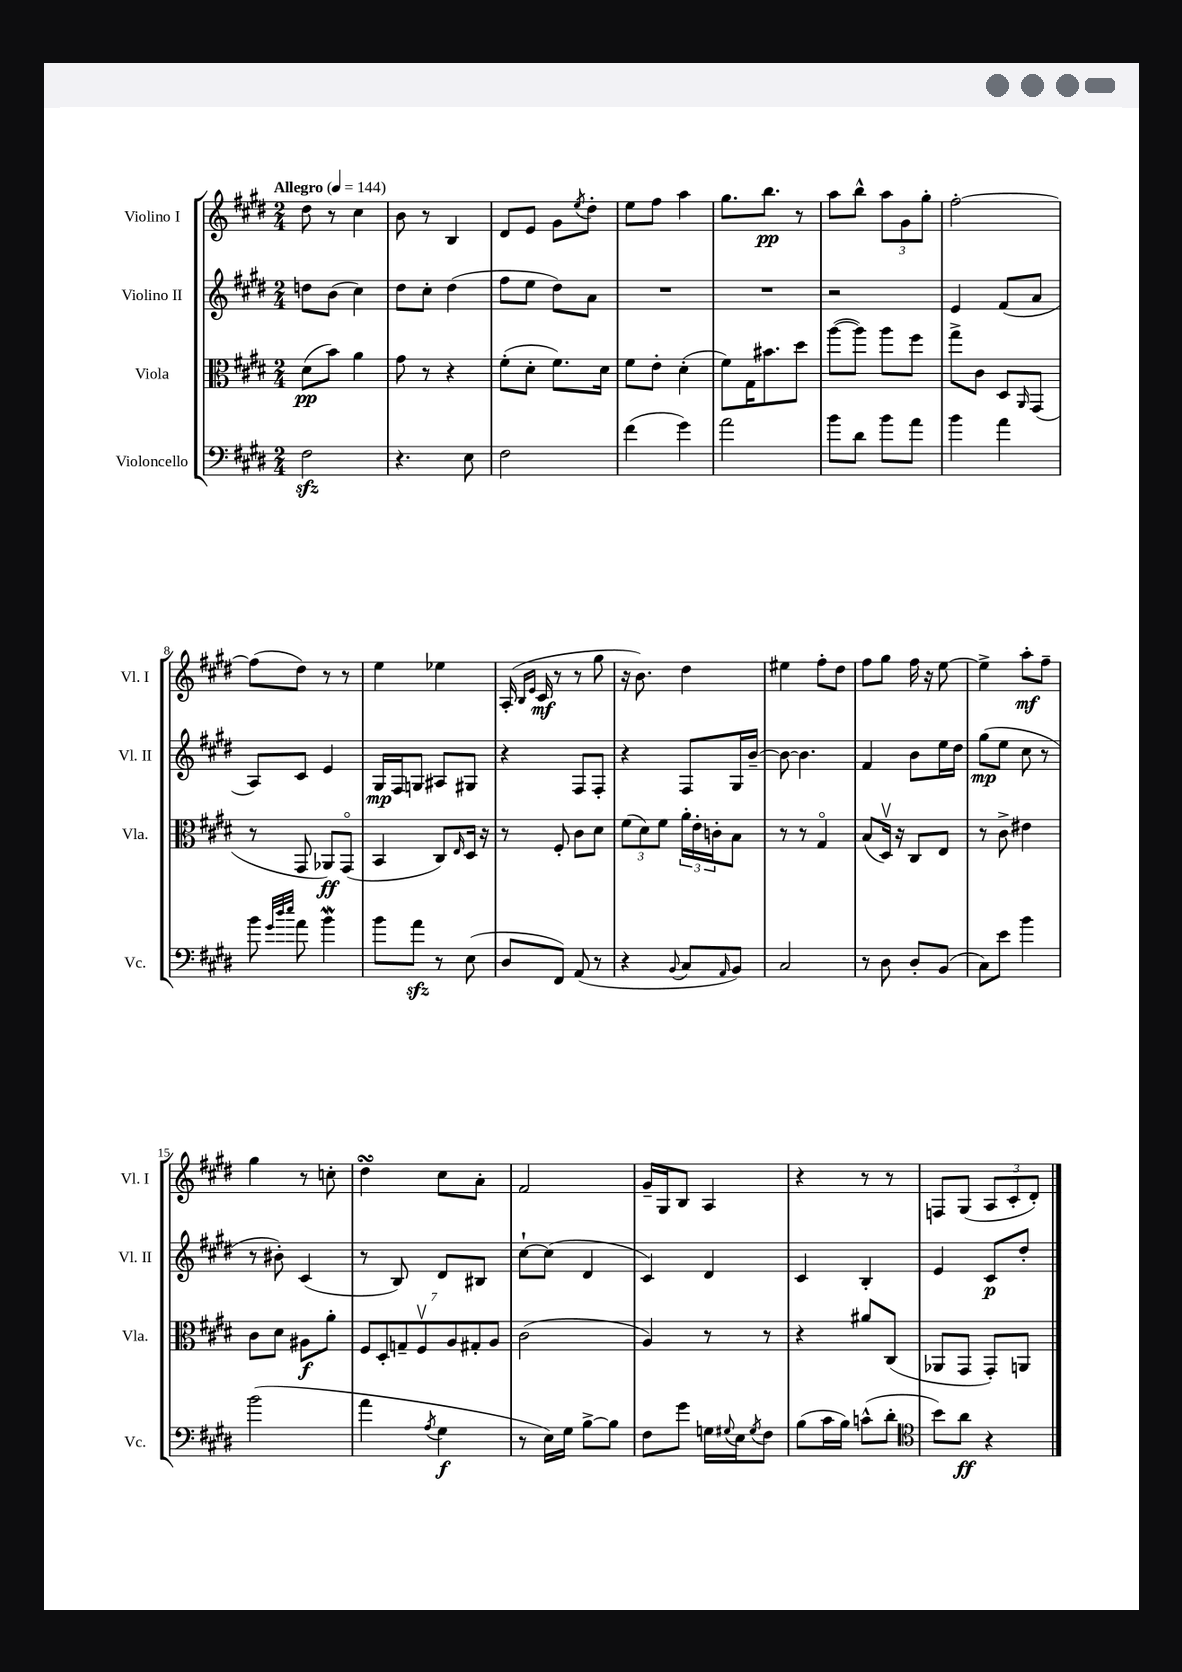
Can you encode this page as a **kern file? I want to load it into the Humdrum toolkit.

**kern	**dynam	**kern	**dynam	**kern	**dynam	**kern	**dynam
*part4	*part4	*part3	*part3	*part2	*part2	*part1	*part1
*staff4	*staff4	*staff3	*staff3	*staff2	*staff2	*staff1	*staff1
*I"Violoncello	*	*I"Viola	*	*I"Violino II	*	*I"Violino I	*
*I'Vc.	*	*I'Vla.	*	*I'Vl. II	*	*I'Vl. I	*
*clefF4	*	*clefC3	*	*clefG2	*	*clefG2	*
*k[f#c#g#d#]	*	*k[f#c#g#d#]	*	*k[f#c#g#d#]	*	*k[f#c#g#d#]	*
*M2/4	*	*M2/4	*	*M2/4	*	*M2/4	*
*MM144	*	*MM144	*	*MM144	*	*MM144	*
=1	=1	=1	=1	=1	=1	=1	=1
!	!	!	!	!	!	!LO:TX:a:B:t=Allegro	!
2F#zz\	.	(8d#\L	pp	8ddn\L	.	8dd#\	.
.	.	8b\J)	.	(8b\J	.	8r	.
.	.	4a\	.	4cc#\)	.	4cc#\	.
=2	=2	=2	=2	=2	=2	=2	=2
4.r	.	8g#\	.	8dd#\L	.	8b\	.
.	.	8r	.	8cc#'\J	.	8r	.
.	.	4r	.	(4dd#\	.	4B/	.
8E\	.	.	.	.	.	.	.
=3	=3	=3	=3	=3	=3	=3	=3
2F#\	.	(8f#'\L	.	8ff#\L	.	8d#/L	.
.	.	8d#'\J	.	8ee\J	.	8e/J	.
.	.	8.f#\L)	.	8dd#\L)	.	8g#\L	.
.	.	.	.	.	.	8qee/	.
.	.	.	.	8a\J	.	8dd#'\J	.
.	.	16d#\Jk	.	.	.	.	.
=4	=4	=4	=4	=4	=4	=4	=4
(4f#\	.	8f#\L	.	2r	.	8ee\L	.
.	.	8e'\J	.	.	.	8ff#\J	.
4g#\)	.	(4d#'\	.	.	.	4aa\	.
=5	=5	=5	=5	=5	=5	=5	=5
2a\	.	8f#\L)	.	2r	.	8.gg#\L	.
.	.	16G#\K	.	.	.	.	.
.	.	8.b#X\	.	.	.	8.bb\J	pp
.	.	8dd#\J	.	.	.	8r	.
=6	=6	=6	=6	=6	=6	=6	=6
8b\L	.	([8aa\L	.	2r	.	8aa\L	.
8d#\J	.	8aa\J])	.	.	.	8bb^^\J	.
8b\L	.	8aa\L	.	.	.	12aa\L	.
.	.	.	.	.	.	12g#\	.
8a\J	.	8ff#\J	.	.	.	.	.
.	.	.	.	.	.	12gg#'\J	.
=7	=7	=7	=7	=7	=7	=7	=7
4b\	.	8gg#^\L	.	4e/	.	[2ff#'\	.
.	.	8c#\J	.	.	.	.	.
4a\	.	8D#/L	.	(8f#/L	.	.	.
.	.	16qqAA/	.	.	.	.	.
.	.	(8GG#/J	.	8a/J	.	.	.
!!LO:LB:g=z
=8	=8	=8	=8	=8	=8	=8	=8
8b\	.	8r	.	8A/L)	.	(8ff#\L]	.
32qqg#/LLL	.	.	.	.	.	.	.
32qqdd#/	.	.	.	.	.	.	.
32qqee/JJJ	.	.	.	.	.	.	.
8a\	.	8GG#/	.	8c#/J	.	8dd#\J)	.
4bW\	.	8AA-X/L)	ff	4e/	.	8r	.
.	.	(8GG#/J	.	.	.	8r	.
=9	=9	=9	=9	=9	=9	=9	=9
8b\L	.	4BB/	.	16G#/LL	mp	4ee\	.
.	.	.	.	16F#/J	.	.	.
8azz\J	.	.	.	8Gn/J	.	.	.
8r	.	8C#/L)	.	8A#X/L	.	4ee-X\	.
.	.	16qqE/	.	.	.	.	.
(8E\	.	16D#/Jk	.	8G#X/J	.	.	.
.	.	16r	.	.	.	.	.
=10	=10	=10	=10	=10	=10	=10	=10
8D#/L	.	8r	.	4r	.	(16A'/	.
.	.	.	.	.	.	16qqB/LL	.
.	.	.	.	.	.	16qqe/JJ	.
.	.	.	.	.	.	16c#/	mf
8FF#/J)	.	8F#'/	.	.	.	8r	.
(8AA/	.	8c#\L	.	8F#/L	.	8r	.
8r	.	8d#\J	.	8F#'/J	.	8gg#\	.
=11	=11	=11	=11	=11	=11	=11	=11
4r	.	(12f#\L	.	4r	.	16r	.
.	.	.	.	.	.	8.b\)	.
.	.	12d#\)	.	.	.	.	.
.	.	12f#\J	.	.	.	.	.
8qqBB/	.	.	.	.	.	.	.
8C#/L	.	24a'\LL	.	8F#/L	.	4dd#\	.
.	.	24e'\	.	.	.	.	.
.	.	24cn'\J	.	.	.	.	.
16qqAA/	.	.	.	.	.	.	.
8BB/J)	.	8B\J	.	16G#/L	.	.	.
.	.	.	.	[16b~/JJ	.	.	.
=12	=12	=12	=12	=12	=12	=12	=12
2C#/	.	8r	.	8b\_	.	4ee#X\	.
.	.	8r	.	4.b\]	.	.	.
.	.	4G#/	.	.	.	8ff#'\L	.
.	.	.	.	.	.	8dd#\J	.
=13	=13	=13	=13	=13	=13	=13	=13
8r	.	(8B/L	.	4f#/	.	8ff#\L	.
8D#\	.	16D#v/Jk)	.	.	.	8gg#\J	.
.	.	16r	.	.	.	.	.
8D#'/L	.	8C#/L	.	8b\L	.	16ff#\	.
.	.	.	.	.	.	16r	.
(8BB/J	.	8E/J	.	16ee\L	.	[8ee\	.
.	.	.	.	16dd#\JJ	.	.	.
=14	=14	=14	=14	=14	=14	=14	=14
8C#\L)	.	8r	.	(8gg#\L	mp	4ee^\]	.
8e\J	.	8c#^\	.	8ee\J	.	.	.
4b\	.	4e#X\	.	8cc#\	.	8aa'\L	mf
.	.	.	.	8r	.	8ff#~\J	.
!!LO:LB:g=z
=15	=15	=15	=15	=15	=15	=15	=15
(2b\	.	8c#\L	.	8r	.	4gg#\	.
.	.	8d#\J	.	8b#X'\)	.	.	.
.	.	8A#X\L	f	(4c#/	.	8r	.
.	.	8a'\J	.	.	.	8ccn'\	.
=16	=16	=16	=16	=16	=16	=16	=16
4a\	.	14F#/L	.	8r	.	4dd#sSsS\	.
.	.	14D#'/	.	.	.	.	.
.	.	.	.	8B/)	.	.	.
.	.	14Gn~/	.	.	.	.	.
.	.	14F#v/	.	.	.	.	.
8qA/	.	.	.	.	.	.	.
4G#\	f	.	.	8d#/L	.	8cc#\L	.
.	.	14A/	.	.	.	.	.
.	.	14G#X'/	.	.	.	.	.
.	.	.	.	8B#X/J	.	8a'\J	.
.	.	14A/J	.	.	.	.	.
=17	=17	=17	=17	=17	=17	=17	=17
8r	.	(2c#\	.	[8cc#`\L	.	2f#/	.
16E\LL)	.	.	.	(8cc#\J]	.	.	.
16G#\JJ	.	.	.	.	.	.	.
[8B^\L	.	.	.	4d#/	.	.	.
8B\J]	.	.	.	.	.	.	.
=18	=18	=18	=18	=18	=18	=18	=18
8F#\L	.	4A/)	.	4c#/)	.	16g#~/LL	.
.	.	.	.	.	.	16G#/J	.
8g#\J	.	.	.	.	.	8B/J	.
16Gn\LL	.	8r	.	4d#/	.	4A/	.
8qqG#X/	.	.	.	.	.	.	.
16E\J	.	.	.	.	.	.	.
8qG#/	.	.	.	.	.	.	.
8F#\J	.	8r	.	.	.	.	.
=19	=19	=19	=19	=19	=19	=19	=19
(8B\L	.	4r	.	4c#/	.	4r	.
16c#\L	.	.	.	.	.	.	.
16B\JJ)	.	.	.	.	.	.	.
(8cn^^\L	.	8a#X/L	.	4B'/	.	8r	.
8d#'\J	.	(8C#/J	.	.	.	8r	.
=20	=20	=20	=20	=20	=20	=20	=20
*clefC4	*	*	*	*	*	*	*
8b\L)	.	8AA-X/L	.	4e/	.	8Fn/L	.
8a\J	ff	8GG#/J	.	.	.	(8G#/J	.
4r	.	8GG#'/L)	.	8c#/L	p	12A/L	.
.	.	.	.	.	.	12c#'/	.
.	.	8AAn/J	.	8dd#'/J	.	.	.
.	.	.	.	.	.	12d#'/J)	.
==	==	==	==	==	==	==	==
*-	*-	*-	*-	*-	*-	*-	*-
